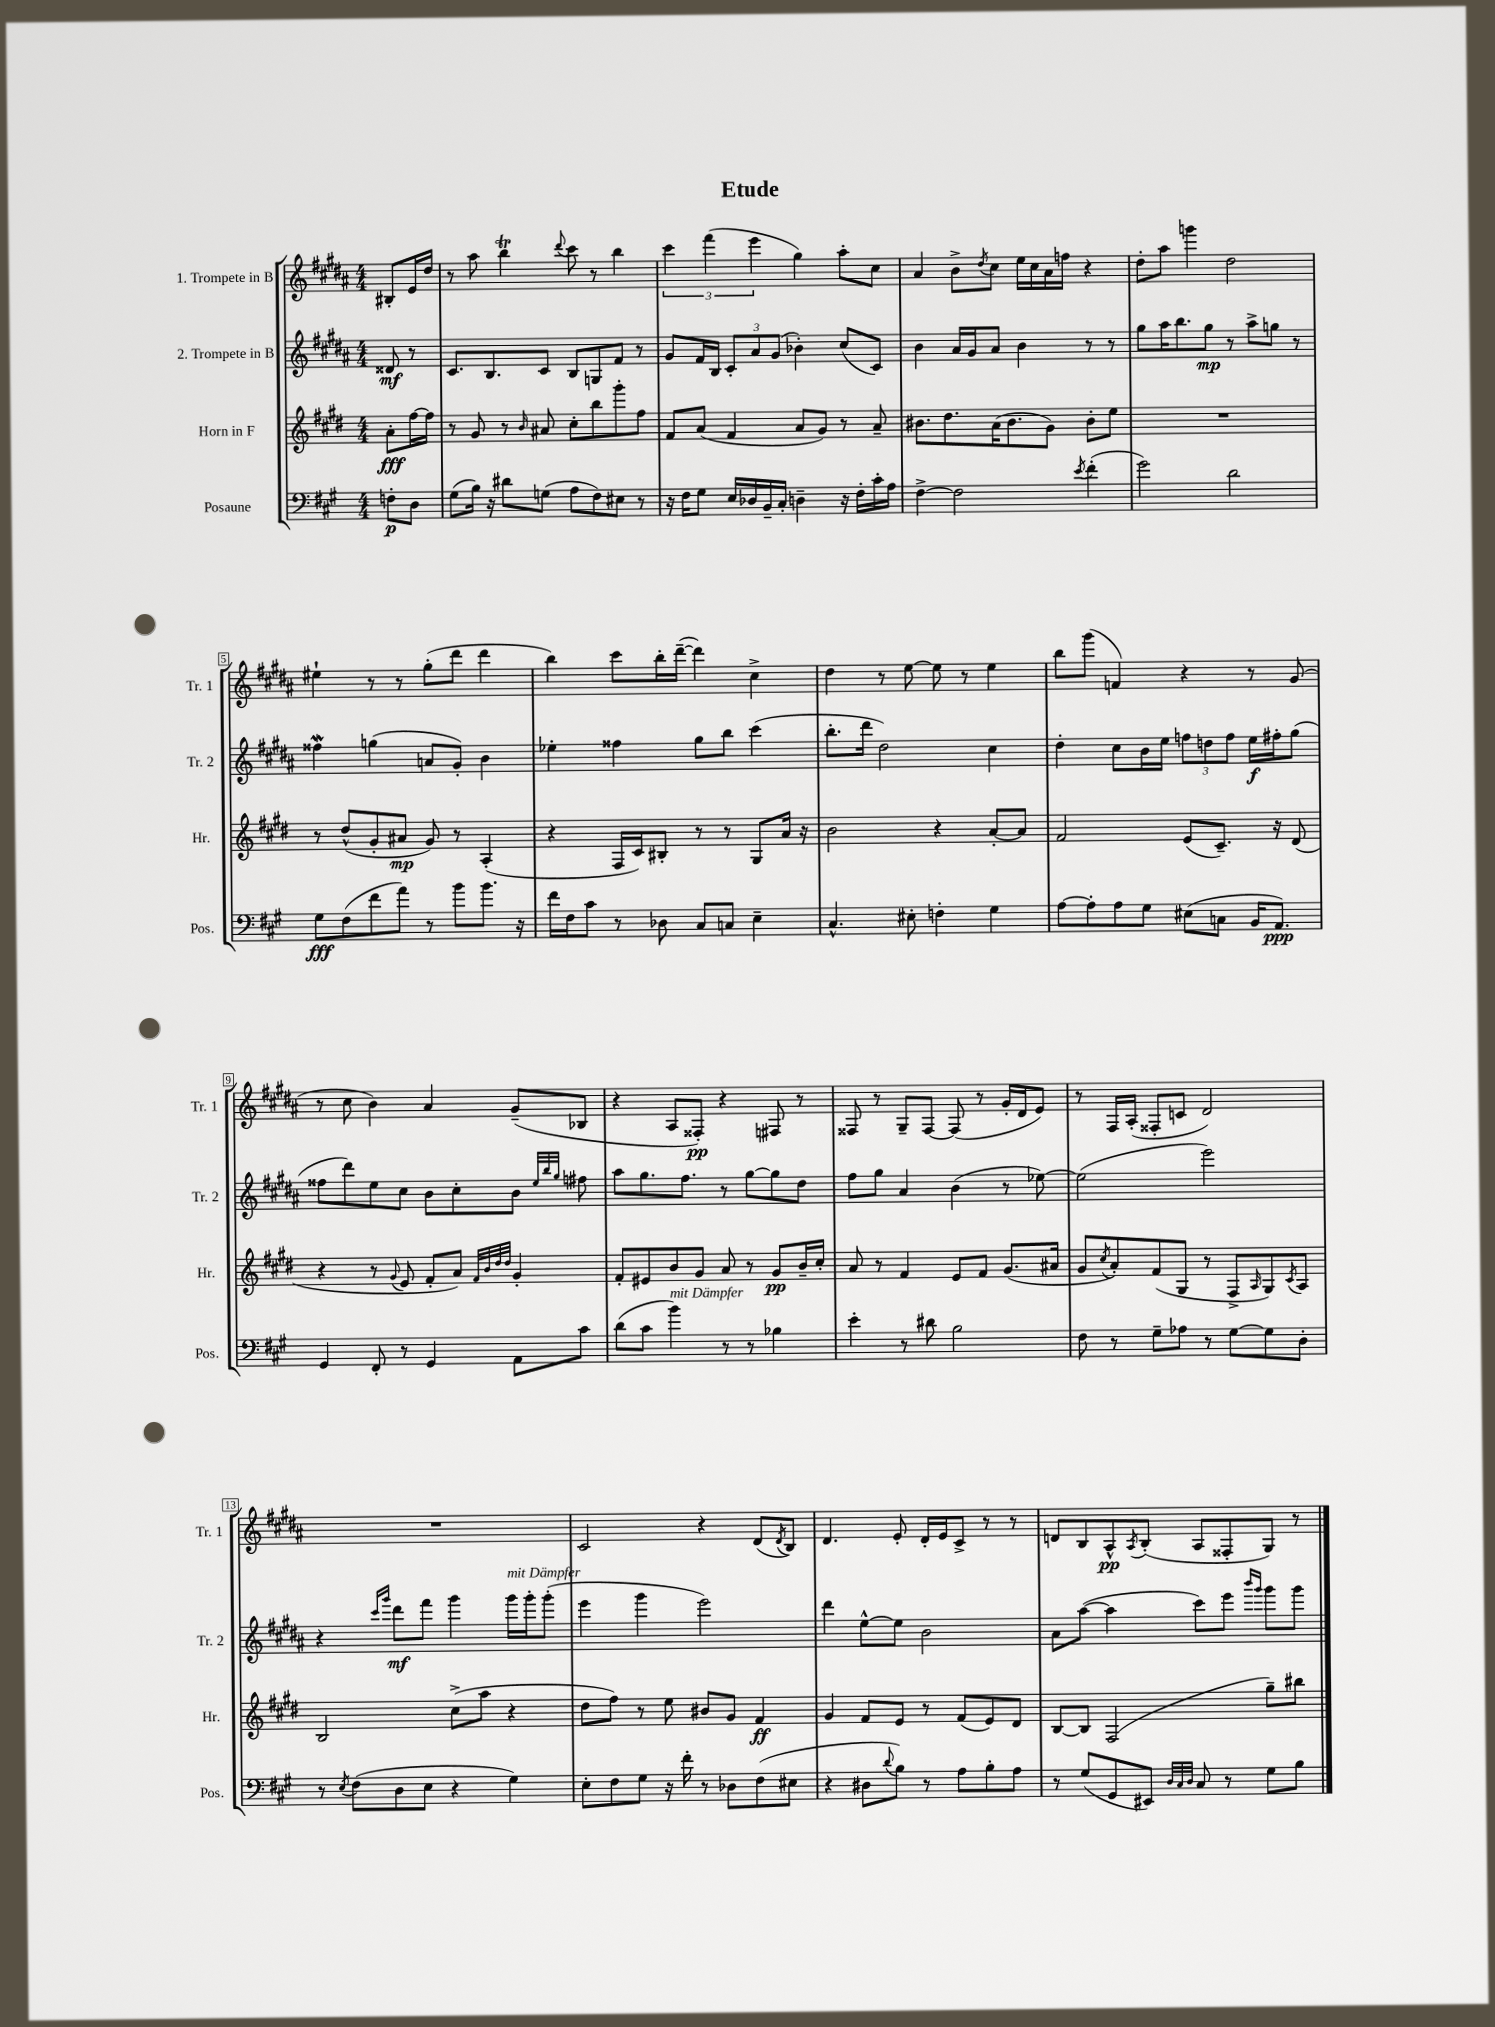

**kern	**dynam	**kern	**dynam	**kern	**dynam	**kern	**dynam
*part4	*part4	*part3	*part3	*part2	*part2	*part1	*part1
*staff4	*staff4	*staff3	*staff3	*staff2	*staff2	*staff1	*staff1
*I"Posaune	*	*I"Horn in F	*	*I"2. Trompete in B	*	*I"1. Trompete in B	*
*I'Pos.	*	*I'Hr.	*	*I'Tr. 2	*	*I'Tr. 1	*
*clefF4	*	*clefG2	*	*clefG2	*	*clefG2	*
*k[f#c#g#]	*	*k[f#c#g#d#]	*	*k[f#c#g#d#a#]	*	*k[f#c#g#d#a#]	*
*M4/4	*	*M4/4	*	*M4/4	*	*M4/4	*
=	=	=	=	=	=	=	=
8Fn'\L	p	8a'\L	fff	8d##X/	mf	8B#X'/L	.
8D\J	.	[16ff#\L	.	8r	.	16e/L	.
.	.	16ff#\JJ]	.	.	.	16dd#/JJ	.
=1	=1	=1	=1	=1	=1	=1	=1
(8G#\L	.	8r	.	8.c#/L	.	8r	.
16B\Jk)	.	8g#/	.	.	.	8aa#\	.
16r	.	.	.	8.B/	.	.	.
8d#X\L	.	8r	.	.	.	4bbT\	.
.	.	16qqb/	.	.	.	.	.
(8Gn\J	.	8a#X/	.	8c#/J	.	.	.
.	.	.	.	.	.	8qqddd#/	.
8A\L	.	8cc#'\L	.	8B/L	.	8ccc#\	.
8F#\)	.	8bb\	.	8Gn/	.	8r	.
8E#X\J	.	8ggg#'\	.	8f#/J	.	4bb\	.
8r	.	8ff#\J	.	8r	.	.	.
=2	=2	=2	=2	=2	=2	=2	=2
16r	.	8f#/L	.	8g#/L	.	6ccc#\	.
16F#\KL	.	.	.	.	.	.	.
8G#\J	.	(8a/J	.	16f#/L	.	.	.
.	.	.	.	.	.	(6fff#\	.
.	.	.	.	16B/JJ	.	.	.
16E/LL	.	4f#/	.	12c#'/L	.	.	.
16D-X/	.	.	.	.	.	.	.
.	.	.	.	12a#/	.	6eee\	.
16BB~/	.	.	.	.	.	.	.
.	.	.	.	(12g#/J	.	.	.
16C#'/JJ	.	.	.	.	.	.	.
4Dn~\	.	8a/L	.	4b-X'\)	.	4gg#\)	.
.	.	8g#/J)	.	.	.	.	.
16r	.	8r	.	(8cc#/L	.	8aa#'\L	.
16F#'\LL	.	.	.	.	.	.	.
16c#'\	.	8a~/	.	8c#/J)	.	8cc#\J	.
16A\JJ	.	.	.	.	.	.	.
=3	=3	=3	=3	=3	=3	=3	=3
[4F#^\	.	8.b#X\L	.	4b\	.	4a#/	.
.	.	8.dd#\	.	.	.	.	.
2F#\]	.	.	.	16a#/LL	.	8b^\L	.
.	.	.	.	16g#/J	.	.	.
.	.	.	.	.	.	8qdd#/	.
.	.	(16a\K	.	8a#/J	.	8cc#\J	.
.	.	8.b#\	.	.	.	.	.
.	.	.	.	4b\	.	16ee\LL	.
.	.	.	.	.	.	16cc#\	.
.	.	8g#\J)	.	.	.	16a#\	.
.	.	.	.	.	.	16ffn\JJ	.
8qe/	.	.	.	.	.	.	.
(4f#'\	.	8b#'\L	.	8r	.	4r	.
.	.	8ee\J	.	8r	.	.	.
=4	=4	=4	=4	=4	=4	=4	=4
2g#\)	.	1r	.	8gg#\L	.	8dd#'\L	.
.	.	.	.	16aa#\K	.	8aa#\J	.
.	.	.	.	8.bb\	.	.	.
.	.	.	.	.	.	4gggn\	.
.	.	.	.	8gg#\J	mp	.	.
2d\	.	.	.	8r	.	2dd#\	.
.	.	.	.	8aa#^\L	.	.	.
.	.	.	.	8ggn\J	.	.	.
.	.	.	.	8r	.	.	.
!!LO:LB:g=z
=5	=5	=5	=5	=5	=5	=5	=5
8G#\L	fff	8r	.	4ff##XW\	.	4ee#X`\	.
(8F#\	.	(8dd#^^/L	.	.	.	.	.
8f#\	.	8g#'/	.	(4ggn\	.	8r	.
8a\J)	.	8a#X/J	mp	.	.	8r	.
8r	.	8g#/)	.	8an/L	.	(8gg#'\L	.
8b\L	.	8r	.	8g#'/J)	.	8ddd#\J	.
8.b\J	.	(4A'/	.	4b\	.	4ddd#\	.
16r	.	.	.	.	.	.	.
=6	=6	=6	=6	=6	=6	=6	=6
16f#\LL	.	4r	.	4ee-X'\	.	4bb\)	.
16F#\J	.	.	.	.	.	.	.
8c#\J	.	.	.	.	.	.	.
8r	.	16F#/LL	.	4ff##X\	.	8ccc#\L	.
.	.	16c#/J)	.	.	.	.	.
8D-X\	.	8B#X'/J	.	.	.	16bb'\L	.
.	.	.	.	.	.	([16ddd#~\JJ	.
8C#/L	.	8r	.	8gg#\L	.	4ddd#\])	.
8Cn/J	.	8r	.	8bb\J	.	.	.
4E~\	.	8G#/L	.	(4ccc#\	.	4cc#^\	.
.	.	16a/Jk	.	.	.	.	.
.	.	16r	.	.	.	.	.
=7	=7	=7	=7	=7	=7	=7	=7
4.C#^^/	.	2b\	.	8.bb'\L	.	4dd#\	.
.	.	.	.	16ddd#\Jk	.	.	.
.	.	.	.	2dd#\)	.	8r	.
8E#X'\	.	.	.	.	.	[8ee\	.
4Fn'\	.	4r	.	.	.	8ee\]	.
.	.	.	.	.	.	8r	.
4G#\	.	[8a'/L	.	4cc#\	.	4ee\	.
.	.	8a/J]	.	.	.	.	.
=8	=8	=8	=8	=8	=8	=8	=8
[8A\L	.	2f#/	.	4dd#'\	.	8bb\L	.
8A'\]	.	.	.	.	.	(8ggg#\J	.
8A\	.	.	.	8cc#\L	.	4fn/)	.
8G#\J	.	.	.	16b\L	.	.	.
.	.	.	.	16ee\JJ	.	.	.
(8E#X\L	.	(8e/L	.	12ffn\L	.	4r	.
.	.	.	.	12ddn\	.	.	.
8Cn\J	.	8.c#~/J)	.	.	.	.	.
.	.	.	.	12ff\J	.	.	.
16BB/KL	.	.	.	16ee\LL	f	8r	.
8.AA/J)	ppp	16r	.	16ff#X'\J	.	.	.
.	.	(8d#/	.	(8gg#\J	.	(8g#/	.
!!LO:LB:g=z
=9	=9	=9	=9	=9	=9	=9	=9
4GG#/	.	4r	.	8ff##X\L	.	8r	.
.	.	.	.	8ddd#\)	.	8cc#\	.
8FF#'/	.	8r	.	8ee\	.	4b\)	.
.	.	8qqg#/	.	.	.	.	.
8r	.	8e/	.	8cc#\J	.	.	.
4GG#/	.	8f#'/L	.	8b\L	.	4a#/	.
.	.	8a/J)	.	8cc#'\	.	.	.
.	.	32qqf#/LLL	.	.	.	.	.
.	.	32qqb/	.	.	.	.	.
.	.	32qqdd#/	.	.	.	.	.
.	.	32qqdd#/JJJ	.	.	.	.	.
8AA\L	.	4g#'/	.	8b\J	.	(8g#~/L	.
.	.	.	.	32qqee/LLL	.	.	.
.	.	.	.	32qqbb/	.	.	.
.	.	.	.	32qqgg#/JJJ	.	.	.
8c#\J	.	.	.	8ff#X\	.	8B-X/J	.
=10	=10	=10	=10	=10	=10	=10	=10
(8d\L	.	8f#'/L	.	8aa#\L	.	4r	.
8c#\J	.	8e#X/	.	8.gg#\	.	.	.
!LO:TX:a:i:t=mit Dämpfer	!	!	!	!	!	!	!
4b\)	.	8b/	.	.	.	8A#/L	.
.	.	.	.	8.ff#\J	.	.	.
.	.	8g#/J	.	.	.	8F##X'/J)	pp
8r	.	8a/	.	8r	.	4r	.
8r	.	8r	.	[8gg#\L	.	.	.
4B-X\	.	8g#/L	pp	8gg#\]	.	8F#X/	.
.	.	16b~/L	.	8dd#\J	.	8r	.
.	.	16cc#'/JJ	.	.	.	.	.
=11	=11	=11	=11	=11	=11	=11	=11
4e'\	.	8a/	.	8ff#\L	.	8F##X/	.
.	.	8r	.	8gg#\J	.	8r	.
8r	.	4f#/	.	4a#/	.	8G#~/L	.
8d#X\	.	.	.	.	.	[8F##/J	.
2B\	.	8e/L	.	(4b\	.	(8F##/]	.
.	.	8f#/J	.	.	.	8r	.
.	.	(8.g#/L	.	8r	.	16g#'/LL	.
.	.	.	.	.	.	16d#/J	.
.	.	.	.	[8ee-X\)	.	8e/J)	.
.	.	16a#X/Jk	.	.	.	.	.
=12	=12	=12	=12	=12	=12	=12	=12
8F#\	.	8g#/L	.	(2ee-\]	.	8r	.
.	.	8qcc#/	.	.	.	.	.
8r	.	8a'/)	.	.	.	16F#/LL	.
.	.	.	.	.	.	(16A#'/JJ	.
8G#~\L	.	(8f#/	.	.	.	8F##X'/L	.
8A-X\J	.	8G#/J	.	.	.	8cn/J	.
8r	.	8r	.	2eee\)	.	2d#/)	.
[8G#\L	.	8F#^/L	.	.	.	.	.
.	.	16qqA/	.	.	.	.	.
8G#\]	.	8G#/)	.	.	.	.	.
.	.	8qc#/	.	.	.	.	.
8D'\J	.	8A/J	.	.	.	.	.
!!LO:LB:g=z
=13	=13	=13	=13	=13	=13	=13	=13
8r	.	2B/	.	4r	.	1r	.
8qE/	.	.	.	.	.	.	.
(8F#\L	.	.	.	.	.	.	.
.	.	.	.	16qqccc#/LL	.	.	.
.	.	.	.	16qqggg#/JJ	.	.	.
8D\	.	.	.	8ddd#\L	mf	.	.
8E\J	.	.	.	8fff#\J	.	.	.
4r	.	(8cc#^\L	.	4ggg#\	.	.	.
.	.	8aa\J	.	.	.	.	.
!	!	!	!	!LO:TX:a:i:t=mit Dämpfer	!	!	!
4G#\)	.	4r	.	16ggg#\LL	.	.	.
.	.	.	.	16ggg#'\J	.	.	.
.	.	.	.	(8ggg#'\J	.	.	.
=14	=14	=14	=14	=14	=14	=14	=14
8E'\L	.	8dd#\L	.	4eee\	.	2c#/	.
8F#\	.	8ff#\J)	.	.	.	.	.
8G#\J	.	8r	.	4ggg#\	.	.	.
16r	.	8ee\	.	.	.	.	.
16f#'\	.	.	.	.	.	.	.
8r	.	8b#X/L	.	2eee\)	.	4r	.
8D-X\L	.	8g#/J	.	.	.	.	.
(8F#\	.	4f#/	ff	.	.	(8d#/L	.
.	.	.	.	.	.	8qd#/	.
8E#X\J	.	.	.	.	.	8B/J)	.
=15	=15	=15	=15	=15	=15	=15	=15
4r	.	4g#/	.	4ddd#\	.	4.d#/	.
8D#X\L	.	8f#/L	.	[8ee^^\L	.	.	.
8qqd/	.	.	.	.	.	.	.
8B\J)	.	8e/J	.	8ee\J]	.	8e'/	.
8r	.	8r	.	2b\	.	16d#'/LL	.
.	.	.	.	.	.	16e/J	.
8A\L	.	(8f#/L	.	.	.	8c#^/J	.
8B'\	.	8e/)	.	.	.	8r	.
8A\J	.	8d#/J	.	.	.	8r	.
=16	=16	=16	=16	=16	=16	=16	=16
8r	.	[8B/L	.	8a#\L	.	8dn/L	.
(8G#/L	.	8B/J]	.	([8aa#\J	.	8B/	.
8GG#/	.	(2F#/	.	4aa#\]	.	8A#^^/	pp
.	.	.	.	.	.	8qA#/	.
8EE#X/J)	.	.	.	.	.	(8B'/J	.
32qqD/LLL	.	.	.	.	.	.	.
32qqC#/	.	.	.	.	.	.	.
32qqD/JJJ	.	.	.	.	.	.	.
8C#/	.	.	.	8ccc#\L)	.	8A#/L	.
8r	.	.	.	8eee\J	.	8F##X'/	.
.	.	.	.	16qqbbb/LL	.	.	.
.	.	.	.	16qqggg#/JJ	.	.	.
8G#\L	.	8gg#~\L)	.	8ggg#\L	.	8G#/J)	.
8B\J	.	8bb#X\J	.	8ggg#\J	.	8r	.
==	==	==	==	==	==	==	==
*-	*-	*-	*-	*-	*-	*-	*-
